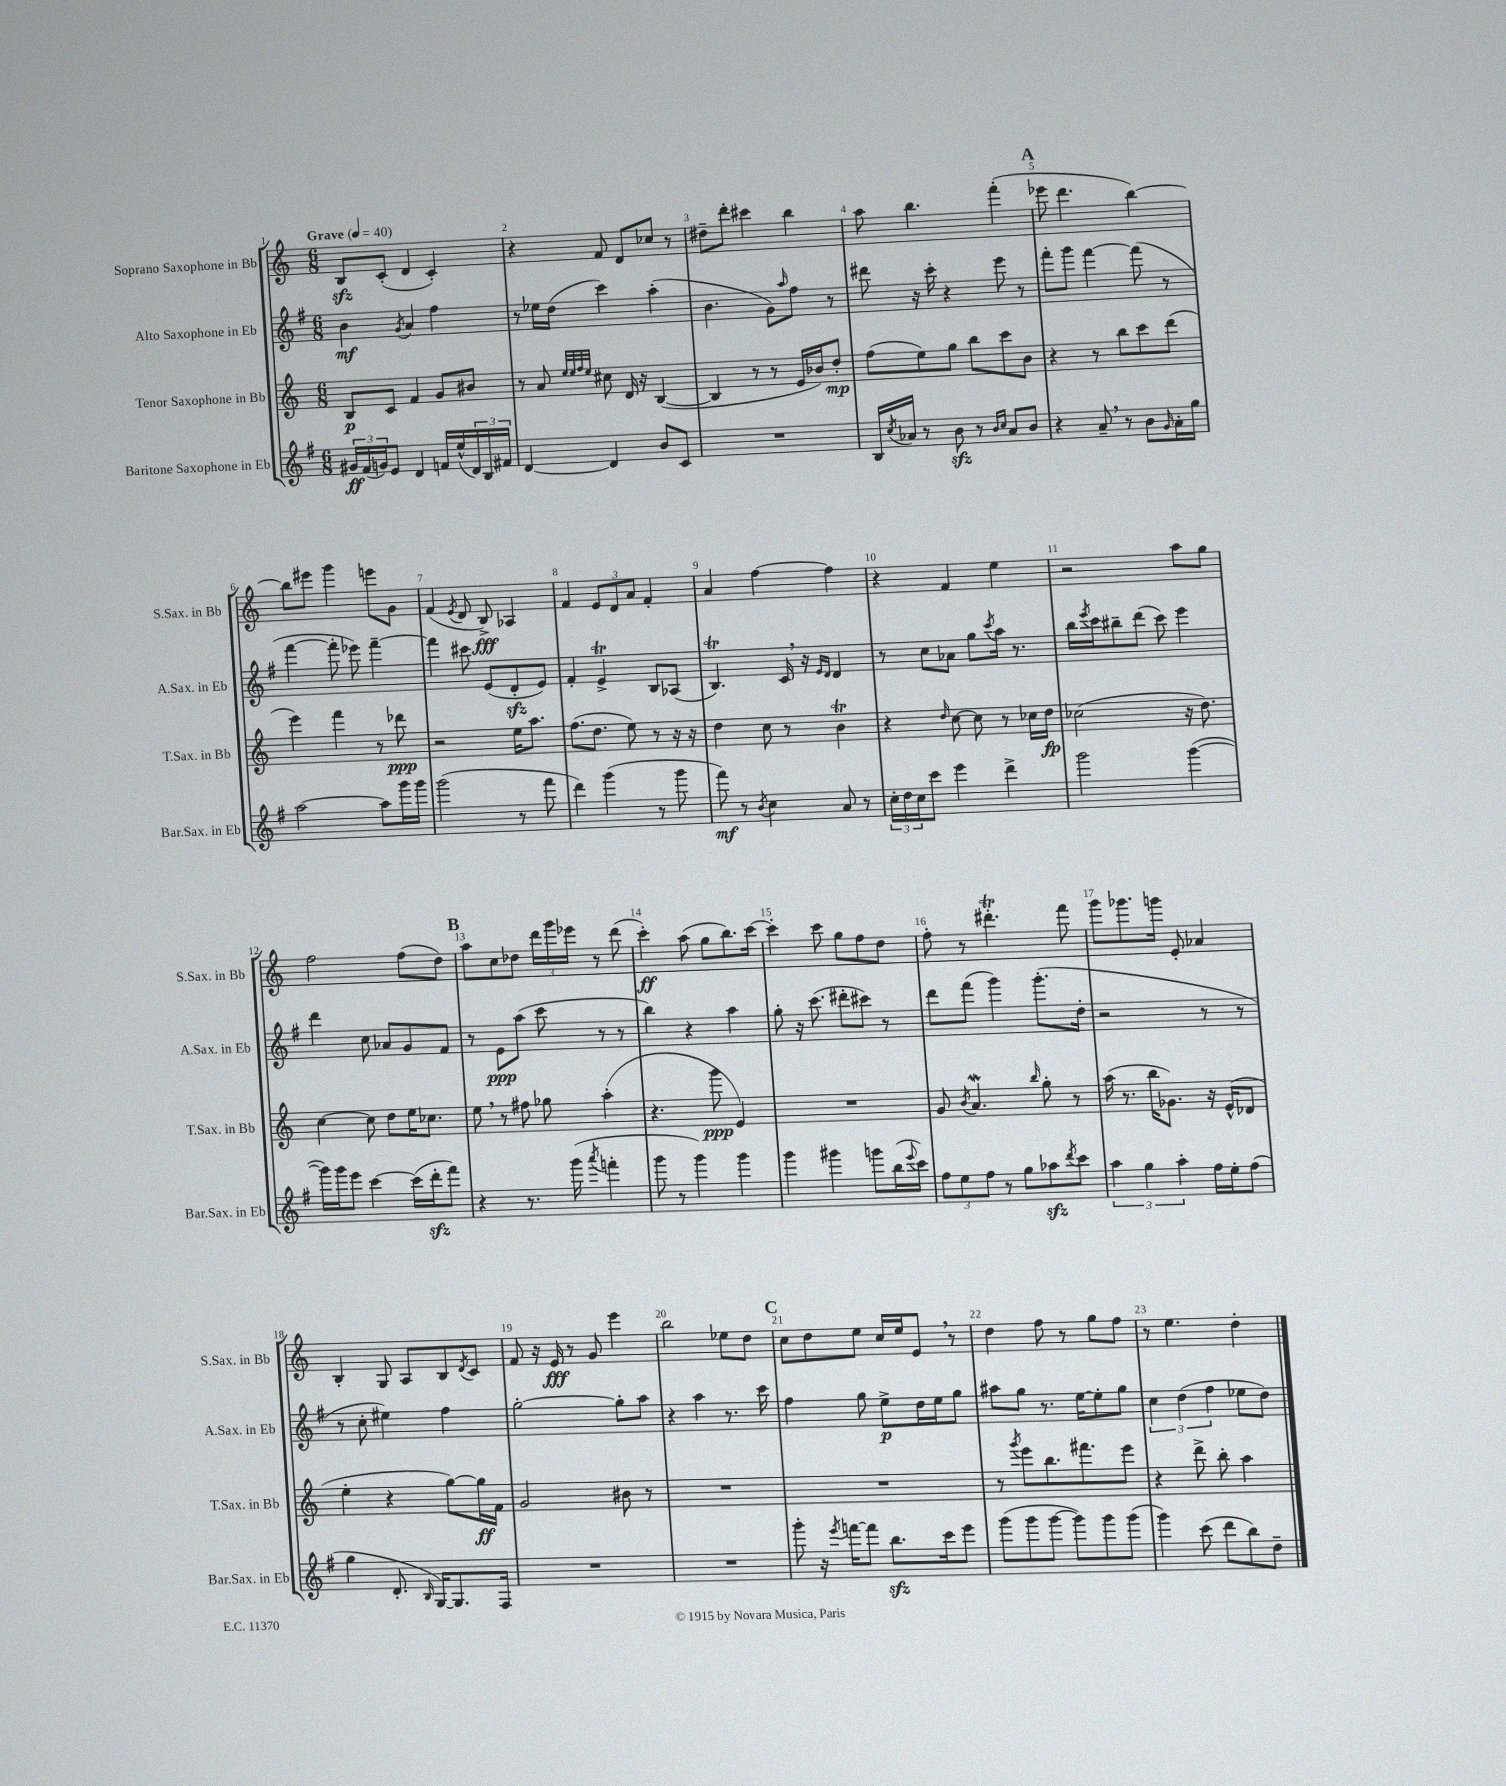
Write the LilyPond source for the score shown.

<<
\new StaffGroup <<
\new Staff = "s0" \with { instrumentName = "Soprano Saxophone in Bb" shortInstrumentName = "S.Sax. in Bb" } {
    \clef treble \key c \major \numericTimeSignature \time 6/8 \tempo "Grave" 4 = 40
    b8\sfz c'8-.( d'4 c'4-.) |
    r4 f'8 d'8 ces''8 r8 |
    dis''8-- d'''8-. cis'''4 b''4 |
    a''8 b''4. f'''4-.( |
    \mark \markup { \bold "A" } ees'''8 d'''4. b''4~) |
    b''8 eis'''8 g'''4 e'''8 g'8 |
    f'4( \acciaccatura { e'8 } d'8 b8->\fff) aes4 |
    f'4 \tuplet 3/2 { e'8 d'8 a'8 } f'4-. |
    a'4 f''4~ f''4 |
    r4 f'4 e''4 |
    r2 a''8 g''8 |
    f''2 f''8( d''8) |
    \mark \markup { \bold "B" } a''8 c''8 des''8 \tuplet 3/2 { d'''16 g'''16 ees'''16 } r8 d'''8( |
    c'''4-.\ff) a''8( g''8 b''8.) c'''16~ |
    c'''4-. c'''8 g''8 f''8 d''8 |
    f''8-. r8 dis'''4.-.\trill f'''8 |
    g'''8 ges'''8. g'''16 e'8-. aes'4 |
    b4-. g8 a8 b8 \acciaccatura { d'8 } c'8 |
    f'8 r16 e'16\fff r8 g'8 e'''4 |
    b''2 ees''8 d''8 |
    \mark \markup { \bold "C" } c''8 d''8 e''8 c''16 e''16 e'8 \breathe r8 |
    d''4 f''8 r8 g''8 f''8 |
    r8 e''4. d''4-. \bar "|." |
}
\new Staff = "s1" \with { instrumentName = "Alto Saxophone in Eb" shortInstrumentName = "A.Sax. in Eb" } {
    \clef treble \key g \major \numericTimeSignature \time 6/8
    b'4\mf \acciaccatura { g'8 } a'4 fis''4 |
    r8 ees''16 d''16( c'''4) a''4-.( |
    b'4. g'8) \grace { a''16 } fis''8 r8 |
    dis'''8 r16 c'''16-. r4 e'''8 r8 |
    \mark \markup { \bold "A" } fis'''8-. g'''8 fis'''4~ fis'''8( r8 |
    fis'''4~ fis'''8-. ees'''8) fis'''4~-- |
    fis'''4 cis'''8 e'8( d'8-.\sfz e'8) |
    fis'4-. e'4->\trill b8 aes8( |
    b4.\trill) c'16 \breathe r16 \grace { e'16 d'16 } d'4 |
    r8 c''8 aes'8 g''8 \acciaccatura { c'''8 } a''16 r8. |
    b''16 \acciaccatura { e'''8 } c'''16 bis''8-- d'''8( c'''8) e'''4 |
    d'''4 c''8 aes'8 g'8 fis'8 |
    \mark \markup { \bold "B" } r8 e'8\ppp a''8( c'''8 r8 r8 |
    b''4) r4 a''4 |
    g''8-. r16 c'''8.( dis'''8-. cis'''8) r8 |
    d'''8 fis'''8( g'''4) g'''8.-.( d''16-. |
    r2 r8 r8 |
    r8 c''8-. eis''4) fis''4 |
    g''2~-. g''8-. a''8 |
    r4 a''4 r8. c'''16 |
    \mark \markup { \bold "C" } fis''4 g''8 e''8->\p d''16 e''16 g''8 |
    ais''8 g''8 r8. e''16~ e''8-. g''8 |
    \tuplet 3/2 { c''4 d''4( fis''4 } ees''8 d''8) \bar "|." |
}
\new Staff = "s2" \with { instrumentName = "Tenor Saxophone in Bb" shortInstrumentName = "T.Sax. in Bb" } {
    \clef treble \key c \major \numericTimeSignature \time 6/8
    b8\p c'8 f'4 g'8 bis'8 |
    r8 a'8 \grace { e''32 e''32 f''32 e''32 } cis''8 d'16 r16 b4~( |
    b4 r8 r8 e'16 bes'16) d''8-.\mp |
    f''8( e''8) g''8 b''8 c'''8 b'8 |
    \mark \markup { \bold "A" } r4 r8 b''8 c'''8 d'''8( |
    e'''4) f'''4 r8 des'''8\ppp |
    r2 e''16 a''8. |
    f''8.( d''8. e''8) r8 r16 r16 |
    d''4 c''8 r8 b'4\trill |
    r4 \grace { d''16 } c''8~ c''8 r8 ces''16 d''16\fp |
    ces''2( r16 d''8.) |
    c''4~ c''8 d''8 e''16 ces''8. |
    \mark \markup { \bold "B" } e''8 \breathe r8 fis''8 ges''8 a''4-.( |
    r4. g'''8\ppp e'4) |
    R2. |
    g'8 \acciaccatura { b'8 } a'4.\mordent \grace { b''16 } g''8-. r8 |
    a''16( r8. b''16 ges'8.) r16 e'16-^( des'8 |
    e''4-. r4 g''8~) g''16\ff f'16 |
    g'2 bis'8 r8 |
    R2. |
    \mark \markup { \bold "C" } R2. |
    r8 \acciaccatura { g'''8 } e'''8 b''8. fis'''8. e'''8 |
    r4 d'''8-> b''8-. a''4 \bar "|." |
}
\new Staff = "s3" \with { instrumentName = "Baritone Saxophone in Eb" shortInstrumentName = "Bar.Sax. in Eb" } {
    \clef treble \key g \major \numericTimeSignature \time 6/8
    \tuplet 3/2 { gis'16\ff fis'16( g'16) } e'8 d'4 f'16 e''16-^( \tuplet 3/2 { d'16) b16 fis'16 } |
    d'4~ d'4 b'8 c'8 |
    R2. |
    b16 \acciaccatura { c''8 } aes'16 r8 b'8\sfz r8 \grace { b'16 c''16 } aes'8 b'8 |
    \mark \markup { \bold "A" } r4 a'8-- \breathe r8 b'8 \grace { g'16 } a'16-. g''16 |
    a''2~ a''8 g'''16 g'''16 |
    g'''2( r8 fis'''8 |
    d'''4) g'''4( r8 g'''8 |
    fis'''8\mf) r8 \acciaccatura { b'8 } c''4 a'8 r8 |
    \tuplet 3/2 { c''16-. d''16 c''16 } c'''8 e'''4 d'''4-> |
    g'''2 g'''4~( |
    g'''16) g'''16 e'''8 c'''4~ c'''16( d'''16-.\sfz fis'''8) |
    \mark \markup { \bold "B" } r4 r8. g'''16( \acciaccatura { a'''8 } f'''4-. |
    g'''8 r8 g'''4) g'''4 |
    g'''4 gis'''4 g'''8 b''16( \appoggiatura { e'''8 } c'''16) |
    \tuplet 3/2 { fis''8 e''8 fis''8 } r8 g''8 aes''8\sfz \acciaccatura { d'''8 } c'''8 |
    \tuplet 3/2 { a''4 g''4 a''4-. } fis''16 e''16-. fis''8( |
    g''4 d'8.-. \grace { b16 } g16~) g8. fis16 |
    R2. |
    R2. |
    \mark \markup { \bold "C" } g'''8-. r16 \acciaccatura { e'''8 } f'''16~ f'''8 b''8.\sfz c'''16 e'''8 |
    g'''8( g'''8 g'''8~ g'''8) g'''8 g'''8( |
    g'''4) c'''8( d'''8 b''8) d''8-- \bar "|." |
}
>>
>>
\layout { \context { \Score \override BarNumber.break-visibility = ##(#f #t #t) barNumberVisibility = #all-bar-numbers-visible } }
